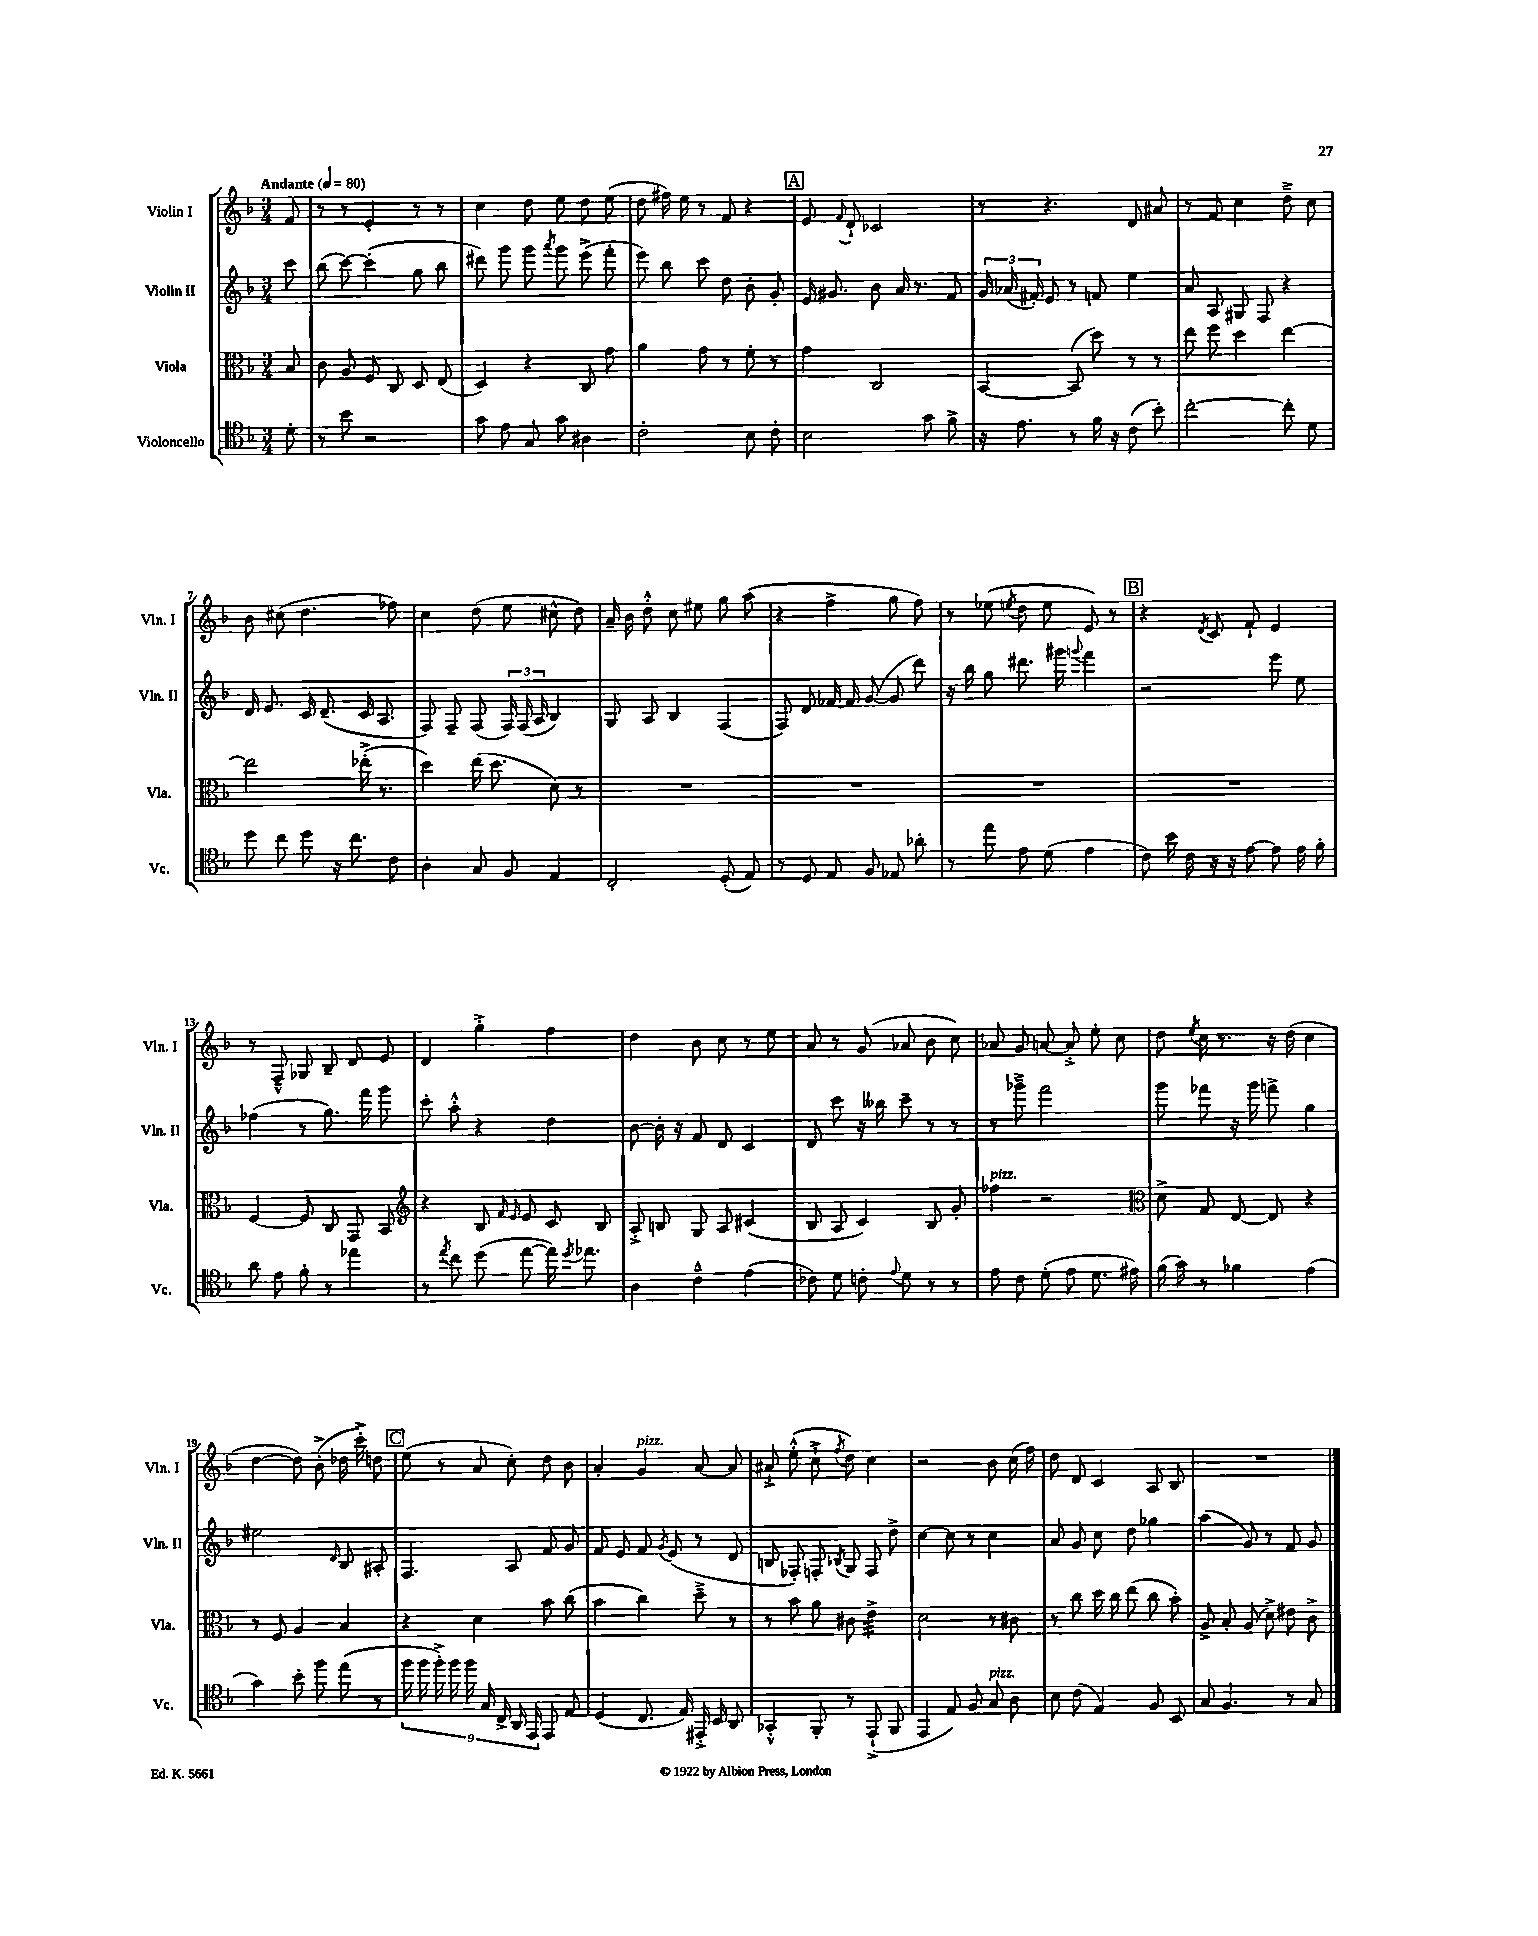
<<
\new StaffGroup <<
\new Staff = "s0" \with { instrumentName = "Violin I" shortInstrumentName = "Vln. I" } {
    \clef treble \key f \major \numericTimeSignature \time 3/4 \partial 8 \tempo "Andante" 4 = 80
    \autoBeamOff f'8 |
    r8 r8 e'4-. r8 r8 |
    c''4 d''8 e''8 d''8 e''8( |
    d''8 fis''16) e''16 r8 f'8 r4 |
    \mark \markup { \box "A" } e'8 \appoggiatura { f'8 } d'8-! ces'2 |
    r8 r4. d'8 ais'8 |
    r8 f'8 c''4 d''8---> c''8 |
    bes'8 cis''8( d''4. fes''8) |
    c''4 d''8( e''8 cis''8-^ d''8) |
    a'16-- bes'16 d''8-.-^ c''8 eis''8 g''8 a''8( |
    r4 f''4-> g''8 f''8) |
    r8 ees''8( \acciaccatura { e''8 } d''8 e''8 e'8) r8 |
    \mark \markup { \box "B" } r4 \acciaccatura { d'8 } c'8 f'8-! e'4 |
    r8 f8---^ ges8 bes8-- d'8 e'8 |
    d'4 g''4-.-> f''4 |
    d''4 bes'8 c''8 r8 e''8 |
    a'8 r8 g'8( aes'8 bes'8 c''8) |
    aes'8 g'8 a'8~ a'8-.-> e''8-. c''8 |
    d''8 \acciaccatura { e''8 } c''16 r8. r16 d''16( c''4 |
    d''4~ d''8) bes'8-.->( des''16 c'''16-.->) d''8 |
    \mark \markup { \box "C" } e''8( r8 a'8 c''8-.) d''8 bes'8 |
    a'4-. g'4^\markup { \italic "pizz." } a'8~ a'8 |
    ais'8-!-> e''8-.-^( c''8-!-> \acciaccatura { f''8 } d''8) c''4 |
    r2 bes'8 c''16( f''16) |
    d''8 d'8 c'4 a8 bes8 |
    R2. \bar "|." |
}
\new Staff = "s1" \with { instrumentName = "Violin II" shortInstrumentName = "Vln. II" } {
    \clef treble \key f \major \numericTimeSignature \time 3/4 \partial 8
    \autoBeamOff c'''8 |
    bes''8( c'''8~) c'''4-.( g''8 bes''8 |
    dis'''8) g'''8 g'''8 \acciaccatura { a'''8 } g'''8 e'''8->( f'''8-. |
    e'''8) bes''8 c'''8 d''8 bes'8-. g'8-. |
    \mark \markup { \box "A" } e'16 gis'8. bes'8 a'16 r8. f'8 |
    \tuplet 3/2 { g'16 aes'16( fis'16-.) } e'8 r8 f'8 e''4 |
    a'8 a8 gis8 f8 r4 |
    d'16 e'8. c'16 d'8.--( c'16 a8. |
    f8) f8-- f8( \tuplet 3/2 { f16) f16( a16 } bes4) |
    g8 a8 bes4 f4( |
    f8) d'8 fes'16~ fes'16 g'8~( g'8 d'''8) |
    r16 bes''16 g''8 dis'''8. gis'''16 \appoggiatura { g'''8 } f'''4 |
    \mark \markup { \box "B" } r2 e'''8 e''8 |
    fes''4( r8 g''8.) f'''16 g'''8 |
    c'''8-. a''8-.-^ r4 d''4 |
    bes'8~ bes'16-. r16 f'8 d'8 c'4 |
    d'8 c'''8 r16 beses''16 c'''8-- r8 r8 |
    r8 ges'''8---> f'''2 |
    g'''8 fes'''8 r16 g'''16 f'''8-> g''4 |
    eis''2 \grace { d'16 } bes8 ais8-. |
    \mark \markup { \box "C" } f4. a8 f'8 g'8 |
    f'8 e'8 f'8 \acciaccatura { g'8 } e'8( r8 d'8 |
    b8 fes8-.) f8-. \acciaccatura { bes8 } g8 f8 d''8-> |
    c''4~ c''8 r8 c''4 |
    a'8 g'8 c''8 d''8 ges''4 |
    a''4( g'8) r8 f'8 g'8 \bar "|." |
}
\new Staff = "s2" \with { instrumentName = "Viola" shortInstrumentName = "Vla." } {
    \clef alto \key f \major \numericTimeSignature \time 3/4 \partial 8
    \autoBeamOff bes8 |
    c'8 a8 f8 c8 d8 e8( |
    d4) r4 c8 g'8 |
    a'4 g'8 r8 f'8-. r8 |
    \mark \markup { \box "A" } g'4 c2 |
    bes,4~ bes,8( d''8) r8 r8 |
    e''8 f''8 d''4 e''4~ |
    e''2 ees''16-.->( r8. |
    d''4) e''16( d''8. d'8) r8 |
    R2. |
    R2. |
    R2. |
    \mark \markup { \box "B" } R2. |
    f4~ f8 c8 g,8 bes,8 |
    \clef treble r4 bes8 \grace { f'16 e'16 } e'8 c'8 bes8 |
    a8-.-> b8 g8 a8 cis'4( |
    bes8 a8 c'4) bes8 g'8-. |
    fes''4^\markup { \italic "pizz." } r2 |
    \clef alto d'8-> g8 e8~ e8 r4 |
    r8 f8 a4 bes4 |
    \mark \markup { \box "C" } r4 d'4 bes'8 c''8( |
    bes'4 c''4) d''8---> r8 |
    r8 bes'8 a'8 cis'8 e'4:32-> |
    d'2 r8 cis'8 |
    r8 c''8 d''16 c''16 e''8( c''8 bes'8-.) |
    a8-> bes8-. a8( d'8->) eis'8 c'8-> \bar "|." |
}
\new Staff = "s3" \with { instrumentName = "Violoncello" shortInstrumentName = "Vc." } {
    \clef tenor \key f \major \numericTimeSignature \time 3/4 \partial 8
    \autoBeamOff d'8-. |
    r8 bes'8 r2 |
    g'8 e'8 g8 g'8 ais4 |
    c'2-. bes8 c'8-. |
    \mark \markup { \box "A" } bes2 g'8 f'8-> |
    r16 e'8. r8 f'16 r16 c'8( bes'8-.) |
    c''2~-. c''8-. d'8 |
    d''8 c''8 d''8 r16 c''8. c'8 |
    a4-. g8 f8 e4 |
    c2-. d8-.( e8) |
    r8 d8 e8 f8 ees8 aes'8-. |
    r8 e''8 e'8 d'8( e'4 |
    \mark \markup { \box "B" } c'8) bes'16 c'16 r16 r16 e'8~ e'8 e'16 f'16-. |
    a'8 e'8 f'8-. r8 ees''4 |
    r8 \acciaccatura { e''8 } c''8 d''8( e''8~ e''16) \acciaccatura { d''8 } ees''8. |
    a4 c'4---^ e'4( |
    ces'8) d'8 c'8-. \appoggiatura { e'8 } d'8 r8 r8 |
    e'8 c'8 d'8-.( e'8 d'8. eis'16) |
    f'16( g'16) r8 fes'4 e'4( |
    g'4) bes'8-. f''8 e''8( r8 |
    \mark \markup { \box "C" } \tuplet 9/8 { f''16 f''16 f''16-.->) f''16 f''16 g16 c16-> a,16 e,16 } e,8 e8 |
    d4( c8. e16) eis,16-.-> bes,16 a,8 |
    ges,4-.-^ f,8-. r8 e,8-!->( f,8 |
    e,4 e8) f8 g8^\markup { \italic "pizz." } a8 |
    bes8 c'8( e4) f8 bes,8 |
    g8 f4. r8 g8 \bar "|." |
}
>>
>>
